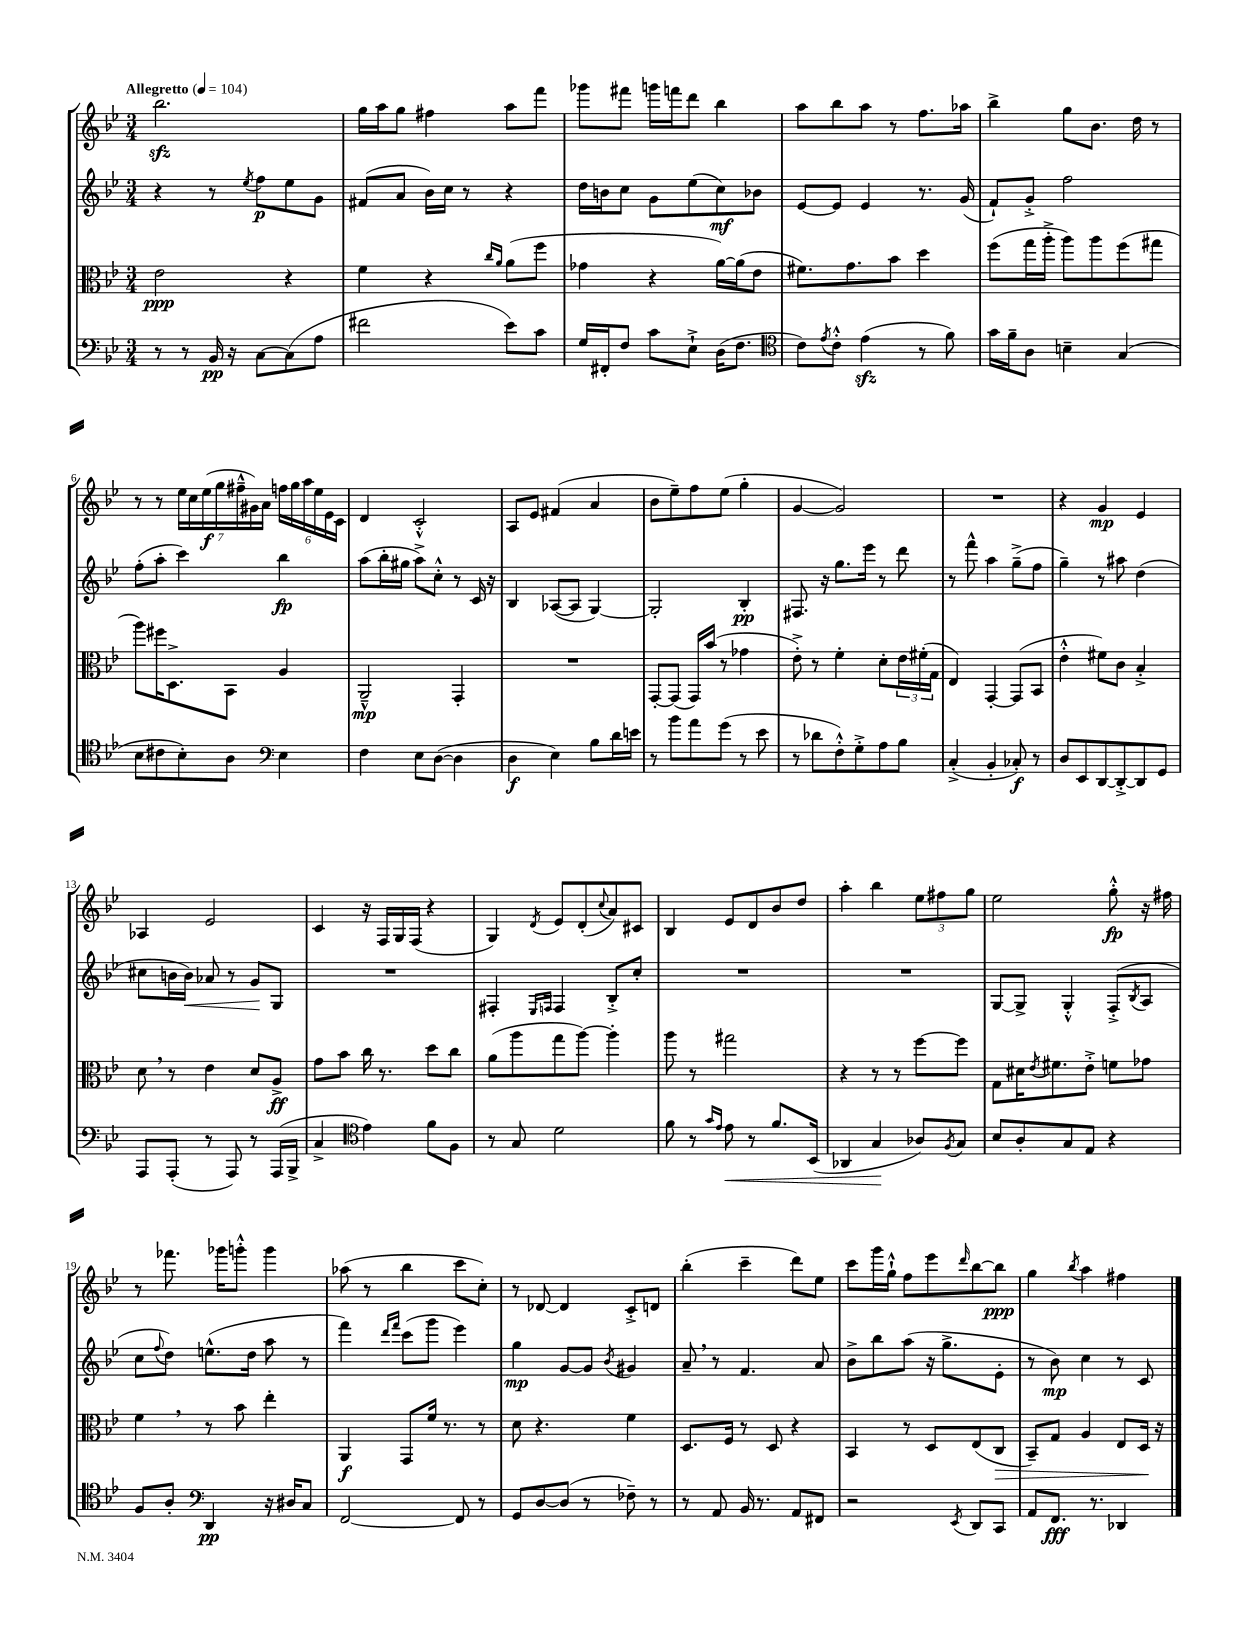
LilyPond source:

<<
\new StaffGroup <<
\new Staff = "s0" {
    \clef treble \key bes \major \numericTimeSignature \time 3/4 \tempo "Allegretto" 4 = 104
    bes''2.\sfz |
    g''16 a''16 g''8 fis''4 a''8 f'''8 |
    ges'''8 fis'''8 g'''16 f'''16 d'''8 bes''4 |
    a''8 bes''8 a''8 r8 f''8. aes''16 |
    bes''4-> g''8 bes'8. d''16 r8 |
    r8 r8 \tuplet 7/4 { ees''16 c''16 ees''16\f( g''16 fis''16---^ gis'16) a'16 } \tuplet 6/4 { f''16 g''16 a''16 ees''16 ees'16 c'16 } |
    d'4 c'2-.-^ |
    a8 ees'8 fis'4( a'4 |
    bes'8 ees''8--) f''8 ees''8( g''4-. |
    g'4~ g'2) |
    R2. |
    r4 g'4\mp ees'4 |
    aes4 ees'2 |
    c'4 r16 f16 g16 f16( r4 |
    g4) \acciaccatura { d'8 } ees'8 d'8-.( \appoggiatura { c''8 } a'8) cis'8 |
    bes4 ees'8 d'8 bes'8 d''8 |
    a''4-. bes''4 \tuplet 3/2 { ees''8 fis''8 g''8 } |
    ees''2 g''8-.-^\fp r16 fis''16 |
    r8 fes'''8. ges'''16 g'''8-.-^ g'''4 |
    aes''8( r8 bes''4 c'''8 c''8-.) |
    r8 des'8~ des'4 c'8-.-> d'8 |
    bes''4-.( c'''4-- d'''8) ees''8 |
    c'''8 g'''16 g''16-!-^ f''8 ees'''8 \grace { d'''16 } bes''8~ bes''8\ppp |
    g''4 \acciaccatura { bes''8 } a''4 fis''4 \bar "|." |
}
\new Staff = "s1" {
    \clef treble \key bes \major \numericTimeSignature \time 3/4
    r4 r8 \acciaccatura { ees''8 } f''8\p ees''8 g'8 |
    fis'8( a'8 bes'16) c''16 r8 r4 |
    d''16 b'16 c''8 g'8 ees''8( c''8\mf) bes'8 |
    ees'8~ ees'8 ees'4 r8. g'16( |
    f'8-!) g'8-.-> f''2 |
    f''8-.( a''8-. c'''4) bes''4\fp |
    a''8( bes''16-. gis''16 a''8->) c''8-.-^ r8 c'16 r16 |
    bes4 aes8~( aes8 g4~) |
    g2-. bes4-.\pp |
    fis8. r16 g''8. ees'''16 r8 d'''8 |
    r8 f'''8-^ a''4 g''8--->( f''8 |
    g''4--) r8 ais''8 d''4( |
    cis''8 b'16 b'16\<) aes'8 r8 g'8\! g8 |
    R2. |
    fis4-. \grace { ees16 f16 } f4 bes8-.-> c''8-. |
    R2. |
    R2. |
    g8~ g8-> g4-.-^ f8-.->( \acciaccatura { bes8 } a8 |
    c''8 \appoggiatura { f''8 } d''8) e''8.-^( d''16 a''8 r8 |
    f'''4) \grace { d'''16 f'''16 } c'''8( g'''8 ees'''4) |
    g''4\mp g'8~ g'8 \acciaccatura { bes'8 } gis'4 |
    a'8-- \breathe r8 f'4. a'8 |
    bes'8-> bes''8 a''8( r16 g''8.-> ees'8-. |
    r8 bes'8\mp) c''4 r8 c'8 \bar "|." |
}
\new Staff = "s2" {
    \clef alto \key bes \major \numericTimeSignature \time 3/4
    ees'2\ppp r4 |
    f'4 r4 \grace { c''16 a'16 } a'8( f''8 |
    ges'4 r4 a'16~) a'16( ees'8 |
    fis'8.) g'8. bes'8 d''4 |
    f''8( g''16 a''16-.-> a''8) a''8 f''8( gis''8 |
    a''8) fis''16 d8.-> bes,8 a4 |
    a,2---^\mp g,4-. |
    R2. |
    g,8~-. g,8( g,16) bes'16( r8 ges'4 |
    ees'8-.->) r8 f'4-. d'8-. \tuplet 3/2 { ees'16 fis'16-.( g16 } |
    ees4) g,4~-. g,8( bes,8 |
    ees'4-.-^ fis'8) c'8 bes4-.-> |
    d'8 \breathe r8 ees'4 d'8 a8->\ff |
    g'8 bes'8 c''16 r8. d''8 c''8 |
    a'8( a''8 g''8 a''8~) a''4-. |
    a''8 r8 gis''2 |
    r4 r8 r8 f''8~ f''8 |
    g8 dis'16 \acciaccatura { ees'8 } fis'8. ees'8-.-> f'8 ges'8 |
    f'4 \breathe r8 bes'8 ees''4-. |
    a,4\f g,8 f'16 r8. r8 |
    d'8 r4. f'4 |
    d8. f16 r8 d8 r4 |
    bes,4 r8 d8 ees8( c8\> |
    bes,8--) g8 a4 ees8 d16\! r16 \bar "|." |
}
\new Staff = "s3" {
    \clef bass \key bes \major \numericTimeSignature \time 3/4
    r8 r8 bes,16\pp r16 c8~ c8( a8 |
    fis'2 ees'8) c'8 |
    g16 fis,16-. f8 c'8 ees8-!-> d16( f8. |
    \clef tenor c'8) \acciaccatura { ees'8 } c'8-.-^ ees'4\sfz( r8 f'8) |
    g'16 f'16-- a8 b4-- g4( |
    bes8 cis'8 bes8-.) a8 \clef bass ees4 |
    f4 ees8 d8~( d4 |
    d4\f ees4) bes8 d'16 e'16 |
    r8 bes'8 a'8 g'8( r8 ees'8 |
    r8 des'8 f8-.-^) g8-.-> a8 bes8 |
    c4-.->( bes,4-. ces8-.\f) r8 |
    d8 ees,8 d,8~ d,8~-.-> d,8 g,8 |
    a,,8 a,,8-.( r8 a,,8) r8 a,,16( bes,,16-> |
    c4-> \clef tenor ees'4) f'8 f8 |
    r8 g8 d'2 |
    f'8 r8 \grace { g'16 ees'16 } ees'8\< r8 f'8. bes,16( |
    aes,4 g4\! aes8) \acciaccatura { f8 } g8 |
    bes8 a8-. g8 ees8 r4 |
    f8 a8-. \clef bass d,4\pp r16 dis16 c8 |
    f,2~ f,8 r8 |
    g,8 d8~ d8( r8 fes8--) r8 |
    r8 a,8 bes,16 r8. a,8 fis,8 |
    r2 \acciaccatura { ees,8 } d,8 c,8 |
    a,8 f,8.\fff r8. des,4 \bar "|." |
}
>>
>>
